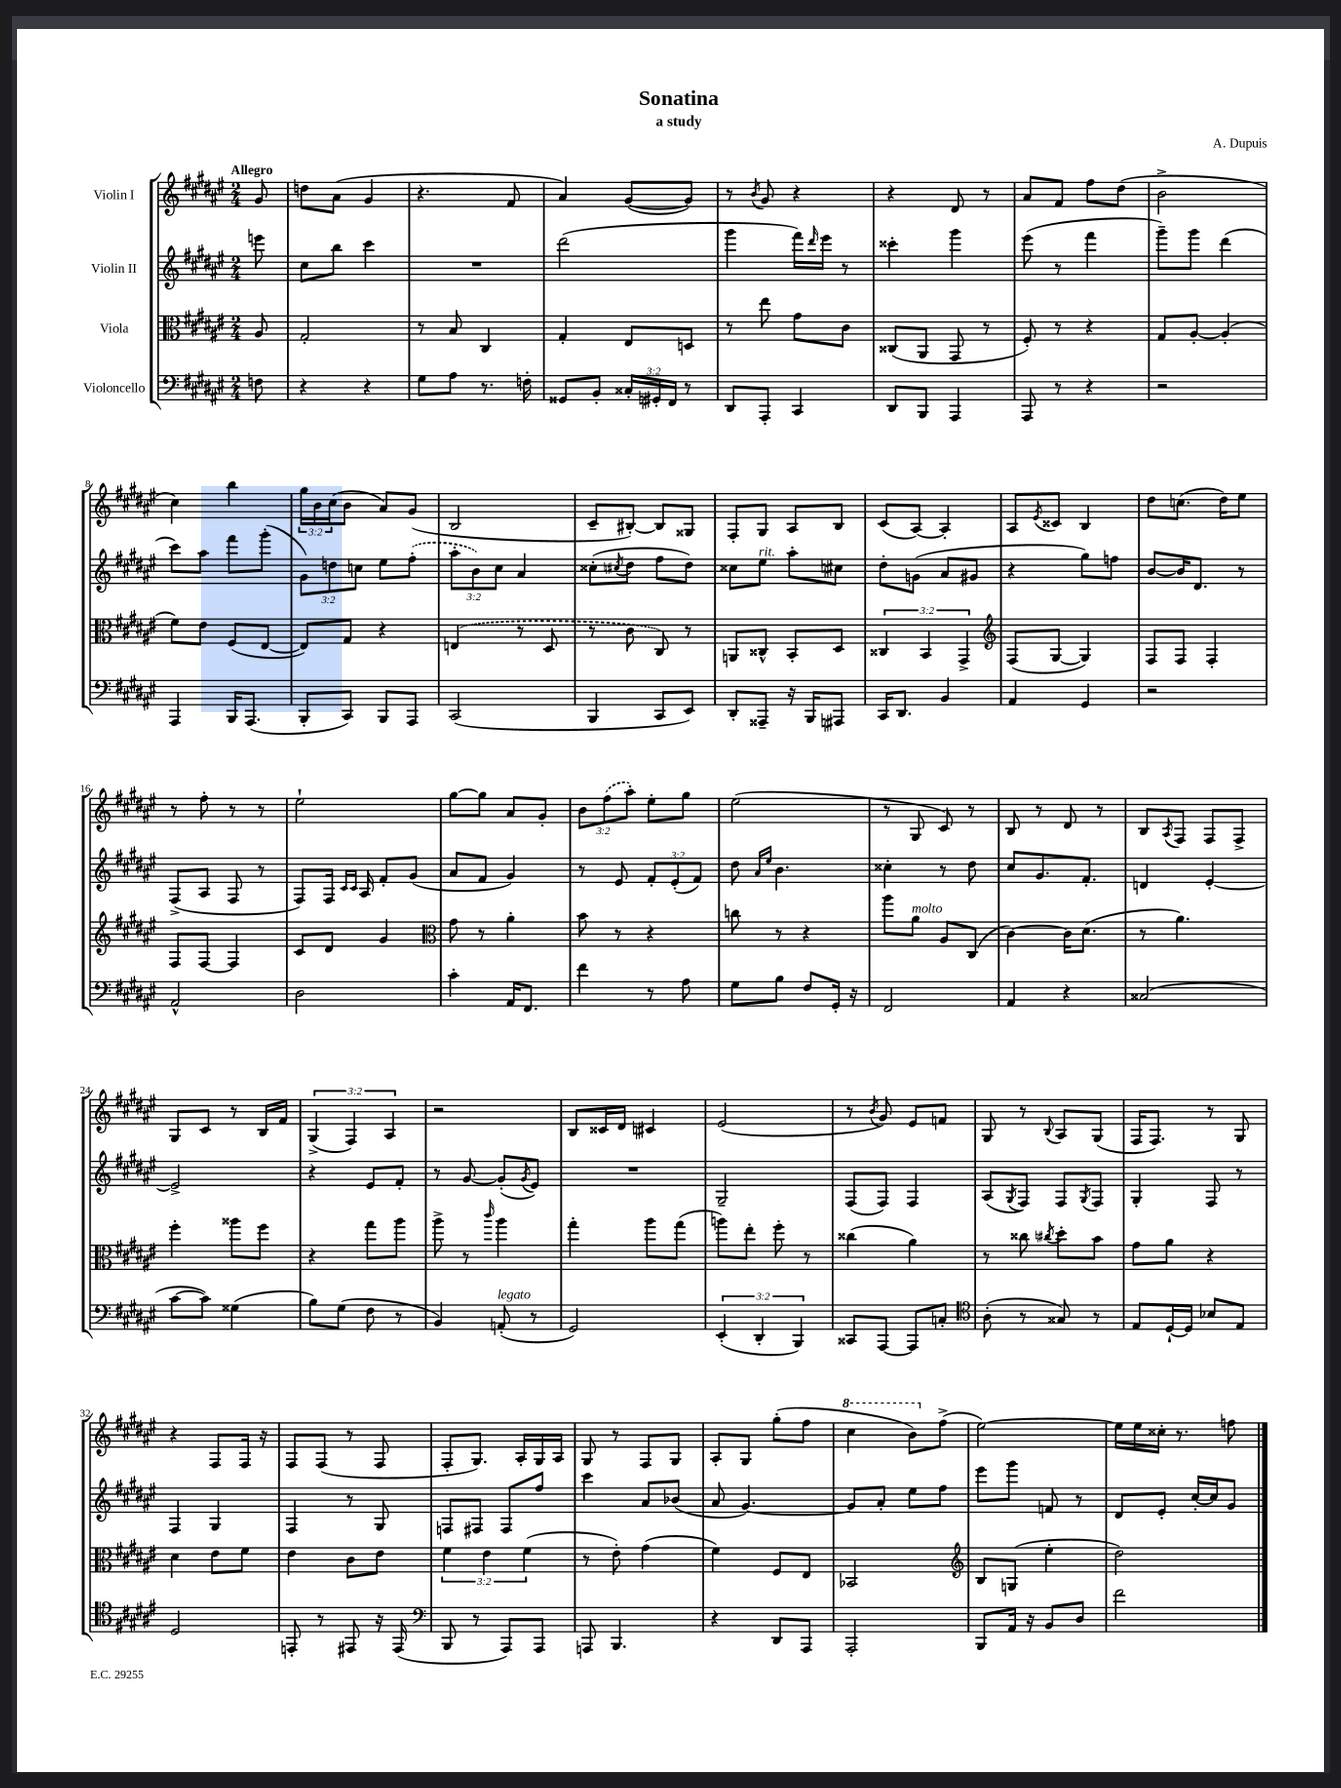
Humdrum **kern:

**kern	**kern	**kern	**kern
*staff4	*staff3	*staff2	*staff1
*clefF4	*clefC3	*clefG2	*clefG2
*k[f#c#g#d#a#e#]	*k[f#c#g#d#a#e#]	*k[f#c#g#d#a#e#]	*k[f#c#g#d#a#e#]
*M2/4	*M2/4	*M2/4	*M2/4
8F	8A#	8eee	8g#
=	=	=	=
4r	2G#'	8cc#	8dd
.	.	8bb	(8a#
4r	.	4ccc#	4g#
=	=	=	=
8G#	8r	2r	4.r
8A#	8B	.	.
8.r	4C#	.	.
.	.	.	8f#
16F'	.	.	.
=	=	=	=
8GG##	4G#'	(2ddd#	4a#)
8BB'	.	.	.
24C##'	8E#	.	([8g#
24GG#'	.	.	.
24FF#	.	.	.
8r	8D	.	8g#])
=	=	=	=
8DD#	8r	4ggg#	8r
.	.	.	8qb
8AAA#'	8ee#	.	8g#
4CC#	8g#	16fff#)	4r
.	.	16qqddd#	.
.	.	16eee#	.
.	8c#	8r	.
=	=	=	=
8DD#	(8C##	4ccc##'	4r
8BBB	8AA#	.	.
4AAA#	8GG#	4ggg#	8d#
.	8r	.	8r
=	=	=	=
8AAA#	8F#')	(8eee#	8a#
8r	8r	8r	8f#
4r	4r	4fff#	8ff#
.	.	.	(8dd#
=	=	=	=
2r	8G#	8ggg#~)	2b^
.	[8A#'	8ggg#	.
.	(4A#']	(4ddd#	.
=	=	=	=
4AAA#	8f#)	8ccc#)	4cc#)
.	8e#	8aa#	.
16BBB	(8F#	8fff#	4bb
(8.AAA#	.	.	.
.	[8E#	(8ggg#'	.
=	=	=	=
8BBB'	8E#])	12g#)	24gg#
.	.	.	24b
.	.	12dd	(24cc#
8CC#)	8G#	.	8b
.	.	12cc	.
8BBB	4r	8ee#	8a#)
8AAA#	.	(8ff#'	(8g#
=	=	=	=
(2CC#	(4E	12aa#'	2B
.	.	12b)	.
.	.	12cc#	.
.	8r	4a#	.
.	8D#	.	.
=	=	=	=
4BBB	8r	(8cc##'	8c#~
.	.	8qcc#	.
.	8c#	8dd#	[8B#')
8CC#	8C#)	8ff#	8B#]
8EE#)	8r	8dd#)	8G##
=	=	=	=
8DD#'	8AA	8cc##	8F#'
8AAA##~	8C##^^	8ee#	8G#
16r	8BB'	8aa#'	8A#
16BBB	.	.	.
8AAA#	8D#	8cc#	8B
=	=	=	=
16CC#	6C##	8dd#'	(8c#
8.DD#	.	.	.
.	.	(8g	[8A#)
.	6BB	.	.
4BB	.	8a#	4A#']
.	6GG#^	.	.
.	.	8g#	.
=	=	=	=
*	*clefG2	*	*
4AA#	(8F#	4r	8A#
.	.	.	8qe#
.	[8G#	.	8c##
4GG#	4G#])	8gg#)	4B
.	.	8ff	.
=	=	=	=
2r	8F#	[8b	8dd#
.	8F#	16b]	(8.cc
.	.	8.d#	.
.	4F#'	.	.
.	.	.	16dd#)
.	.	8r	8ee#
=	=	=	=
2AA#^^	8F#	(8F#^	8r
.	[8F#	8A#	8ff#'
.	4F#]	8F#	8r
.	.	8r	8r
=	=	=	=
2D#	8c#	8F#)	2ee#`
.	8d#	16F#	.
.	.	16qqc#	.
.	.	16qqc#	.
.	.	16A#	.
.	4g#	8f#'	.
.	.	(8g#	.
=	=	=	=
*	*clefC3	*	*
4c#'	8g#	8a#	[8gg#
.	8r	8f#	8gg#]
16AA#	4a#'	4g#)	8a#
8.FF#	.	.	.
.	.	.	8g#'
=	=	=	=
4f#	8b	8r	12b
.	.	.	(12ff#
.	8r	8e#	.
.	.	.	12aa#')
8r	4r	12f#'	8ee#'
.	.	(12e#'	.
8A#	.	.	8gg#
.	.	12f#)	.
=	=	=	=
8G#	8cc	8dd#	(2ee#
.	.	16qqa#	.
.	.	16qqee#	.
8B	8r	4.b	.
8F#	4r	.	.
16GG#'	.	.	.
16r	.	.	.
=	=	=	=
2FF#	8aa#	4cc##'	8r
.	8a#	.	8G#
.	8A#	8r	8c#)
.	(8C#	8dd#	8r
=	=	=	=
4AA#	[4c#)	8cc#	8B
.	.	8.g#	8r
4r	16c#]	.	8d#
.	(8.d#	8.f#'	.
.	.	.	8r
=	=	=	=
(2C##	8r	4d	8B
.	.	.	8qA#
.	4.a#)	.	8F#
.	.	[4e#'	8F#
.	.	.	8F#^
=	=	=	=
[8c#	4ff#'	2e#^]	8G#
8c#])	.	.	8c#
(4G##	8aa##	.	8r
.	8ff#	.	16B
.	.	.	16f#
=	=	=	=
8B)	4r	4r	(6G#^
(8G#	.	.	.
.	.	.	6F#)
8F#	8gg#	8e#	.
.	.	.	6A#
8r	8aa#	8f#'	.
=	=	=	=
4BB)	8aa#^	8r	2r
.	8r	[8g#	.
.	16qqccc#	.	.
(8AA'	4aa#	(8g#']	.
.	.	8qg#	.
8r	.	8e#)	.
=	=	=	=
2GG#)	4gg#'	2r	8B
.	.	.	16c##
.	.	.	16d#
.	8aa#	.	4c#
.	(8gg#	.	.
=	=	=	=
(6EE#'	8aa)	2G#~	(2e#
.	8ee#'	.	.
6DD#'	.	.	.
.	8ff#'	.	.
6BBB)	.	.	.
.	8r	.	.
=	=	=	=
8CC##	(4cc##	(8F#	8r
.	.	.	8qb
[8AAA#	.	8F#)	8g#)
8AAA#]	4a#)	4F#	8e#
8C'	.	.	8f
=	=	=	=
*clefC4	*	*	*
(8A#'	8r	(8A#	8G#
.	.	8qG#	.
8r	8cc##	8F#)	8r
.	8qcc#	.	8qqB
8G##)	8dd#'	8F#	8A#
.	.	8qG#	.
8r	8b	8F#	(8G#
=	=	=	=
8E#	8g#	4G#'	16F#
.	.	.	8.F#)
[16D#`	8a#	.	.
16D#]	.	.	.
8B-	4r	8F#	8r
8E#	.	8r	8G#
=	=	=	=
2D#	4d#	4F#	4r
.	8e#	4G#	8F#
.	8f#	.	16F#
.	.	.	16r
=	=	=	=
8EE'	4e#	4F#	8F#
8r	.	.	(8F#
8EE#	8c#	8r	8r
16r	8e#	8G#	8F#
(16EE#	.	.	.
=	=	=	=
*clefF4	*	*	*
8BBB	6f#	8F	8F#'
8r	.	8F#	8.G#)
.	6e#	.	.
8AAA#)	.	8F#	.
.	.	.	16A#'
.	(6f#	.	.
8AAA#	.	8ff#	16G#
.	.	.	16A#
=	=	=	=
8AAA	8r	4ccc#	8G#
4.BBB	8e#')	.	8r
.	(4g#	8a#	8F#
.	.	(8b-	8G#
=	=	=	=
4r	4f#)	8a#	8A#'
.	.	[4.g#)	8G#
8DD#	8F#	.	(8gg#'
8AAA#	8E#	.	8ff#
=	=	=	=
2AAA#'	2BB-	8g#]	4ccc#
.	.	8a#'	.
.	.	8ee#	8bb)
.	.	8ff#	(8ff#^
=	=	=	=
*	*clefG2	*	*
8BBB	8B	8eee#	[2ee#)
16AA#	(8G	8ggg#	.
16r	.	.	.
8BB	4ee#'	8f	.
8D#	.	8r	.
=	=	=	=
2f#	2dd#)	8d#	16ee#]
.	.	.	16ee#
.	.	8e#'	16cc##'
.	.	.	8.r
.	.	[16cc#'	.
.	.	16cc#]	.
.	.	8g#	8ff
==	==	==	==
*-	*-	*-	*-
